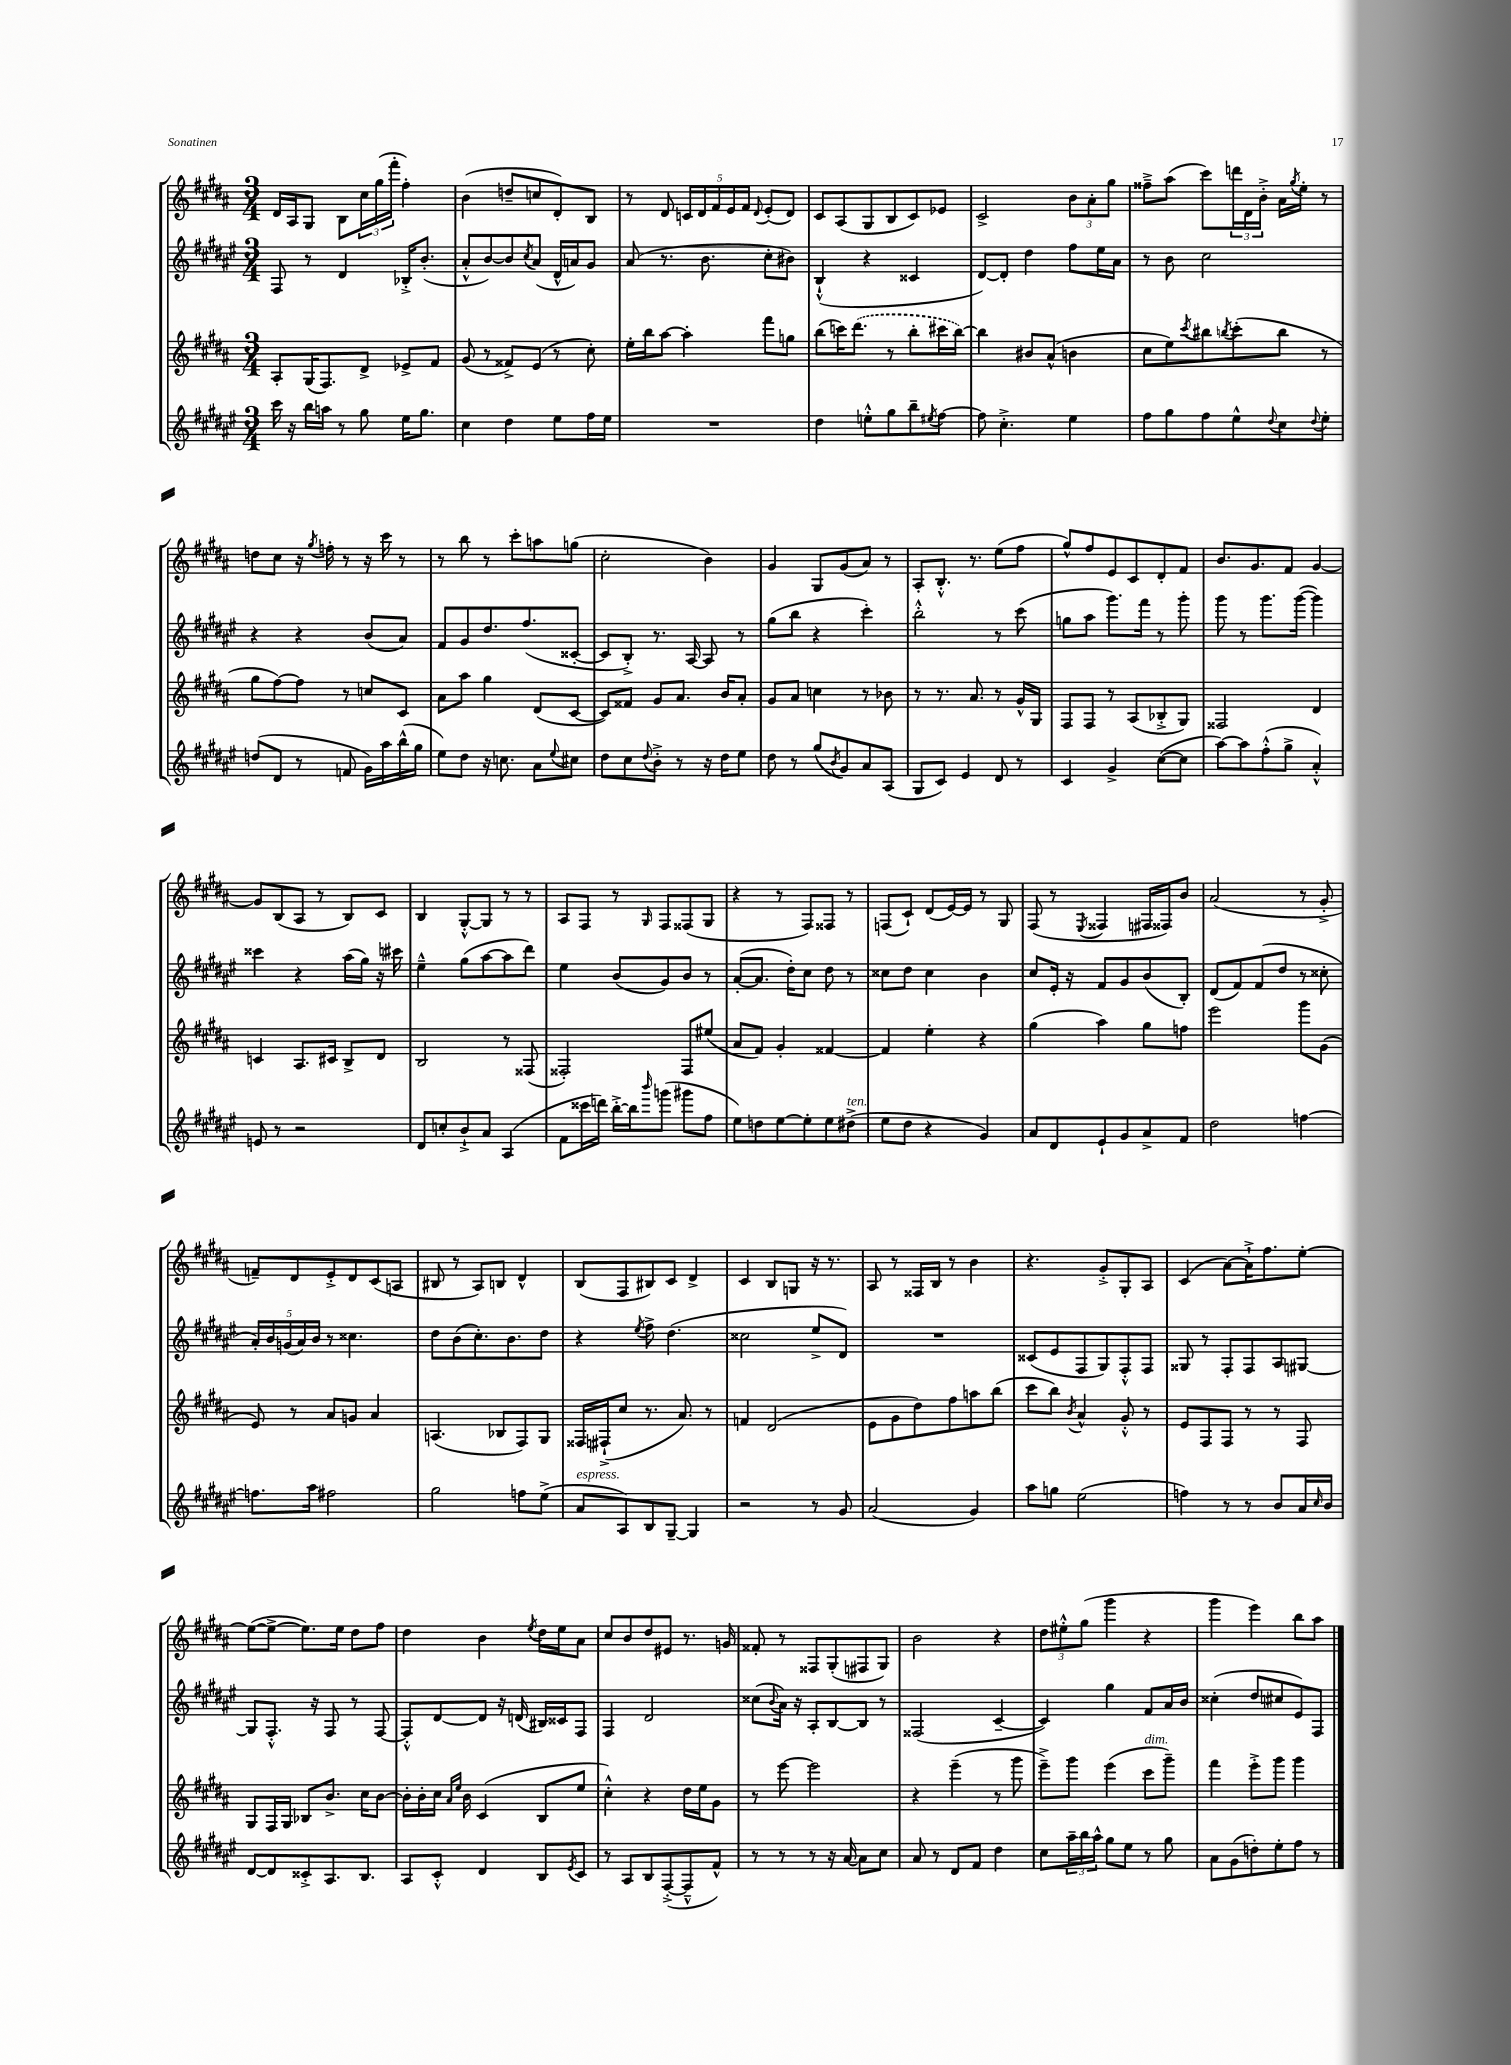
<<
\new StaffGroup <<
\new Staff = "s0" {
    \clef treble \key b \major \numericTimeSignature \time 3/4
    dis'16 ais16 gis8 b8 \tuplet 3/2 { cis''16 gis''16( fis'''16-. } fis''4-.) |
    b'4( d''8-- c''8 dis'8-.) b8 |
    r8 dis'8 \tuplet 5/4 { c'16 dis'16 fis'16 e'16 fis'16 } \appoggiatura { dis'8 } e'8-.( dis'8) |
    cis'8 ais8( gis8 b8 cis'8) ees'8 |
    cis'2-> \tuplet 3/2 { b'8 ais'8-. gis''8 } |
    fisis''8---> ais''8( cis'''8) \tuplet 3/2 { d'''16 dis'16 b'16-.-> } ais'16 \acciaccatura { gis''8 } e''16-. r8 |
    d''8 cis''8 r16 \acciaccatura { gis''8 } f''16-. r8 r16 cis'''16 r8 |
    r8 b''8 r8 cis'''8-. a''8 g''8( |
    cis''2-. b'4) |
    gis'4 gis8 gis'8( ais'8) r8 |
    ais8-. b8.-.-^ r8. e''8( fis''8 |
    gis''8-^) fis''8 e'8 cis'8 dis'8-. fis'8 |
    b'8. gis'8. fis'8 gis'4~ |
    gis'8 b8( ais8 r8 b8) cis'8 |
    b4 gis8~-.-^ gis8 r8 r8 |
    ais8 fis8 r8 \grace { gis16 } fis8 fisis8( gis8 |
    r4 r8 fis8) fisis8 r8 |
    f8( cis'8-!) dis'8( e'16~) e'16 r8 gis8 |
    fis8( r8 \acciaccatura { e8 } fisis4 fis16 fisis16) b'8 |
    ais'2( r8 gis'8-.-> |
    f'8--) dis'8 e'8-.-> dis'8 cis'8( a8 |
    bis8 r8 ais8) b8 dis'4-^ |
    b8( fis8 bis8) cis'8 dis'4-> |
    cis'4 b8 g8 r16 r8. |
    ais8 r8 fisis16 b16 r8 b'4 |
    r4. gis'8-.-> gis8-. ais8 |
    cis'4( ais'8~) ais'16-!-> fis''8. e''8~-. |
    e''8~( e''8~-> e''8.) e''16 dis''8 fis''8 |
    dis''4 b'4 \acciaccatura { e''8 } dis''16 e''16 ais'8 |
    cis''8 b'8 dis''8 eis'8 r8. g'16 |
    fisis'8-. r8 fisis8 gis8-.( fis8 gis8) |
    b'2 r4 |
    \tuplet 3/2 { dis''8 eis''8-.-^ gis''8( } gis'''4 r4 |
    gis'''4 e'''4) b''8 ais''8 \bar "|." |
}
\new Staff = "s1" {
    \clef treble \key fis \major \numericTimeSignature \time 3/4
    fis8 r8 dis'4 bes16-.-> b'8.-.( |
    ais'8-.-^ b'8~) b'8 \acciaccatura { cis''8 } ais'8( dis'16-^ a'16) gis'8 |
    ais'8( r8. b'8. cis''8-. bis'8) |
    b4-!-^( r4 cisis'4 |
    dis'8~) dis'8-. dis''4 fis''8 eis''16 ais'16 |
    r8 b'8 cis''2 |
    r4 r4 b'8( ais'8) |
    fis'8 gis'8 dis''8. fis''8.( cisis'8~-. |
    cisis'8 b8-.->) r8. ais16~ ais8 r8 |
    gis''8( b''8 r4 cis'''4-.) |
    b''2-.-^ r8 cis'''8( |
    g''8 ais''8 gis'''8.) fis'''16 r8 gis'''8-. |
    gis'''8 r8 gis'''8. gis'''16~( gis'''4) |
    cisis'''4 r4 ais''16( gis''16) r16 cis'''16 |
    eis''4---^ gis''8( ais''8~ ais''8 dis'''8) |
    eis''4 b'8( gis'8) b'8 r8 |
    ais'8~-.( ais'8. dis''16-.) cis''8 dis''8 r8 |
    cisis''8 dis''8 cisis''4 b'4 |
    cis''8 eis'16-. r16 fis'8 gis'8 b'8( b8-.) |
    dis'8( fis'8) fis'8( dis''8 r8 cisis''8-. |
    \tuplet 5/4 { ais'16-.) b'16 g'16( ais'16) b'16 } r8 cisis''4. |
    dis''8 b'8( cis''8.-.) b'8. dis''8 |
    r4 \acciaccatura { eis''8 } fis''8-> dis''4.( |
    cisis''2 eis''8-> dis'8) |
    R2. |
    cisis'8( eis'8 fis8 gis8) fis8-.-^ fis8 |
    gisis8 r8 fis8-. fis8 ais8 gis8~ |
    gis8 fis8.-.-^ r16 fis8 r8 fis8~ |
    fis8-.-^ dis'8~ dis'8 r16 d'16( bis16) cisis'16 fis8 |
    fis4 dis'2 |
    cisis''8( \appoggiatura { b'8 } ais'16) r16 ais8-. b8~ b8 r8 |
    fisis2( cis'4~-- |
    cis'4) gis''4 fis'8 ais'16 b'16 |
    cisis''4-.( dis''8 cis''8 eis'8) fis8 \bar "|." |
}
\new Staff = "s2" {
    \clef treble \key b \major \numericTimeSignature \time 3/4
    ais8-. gis16( fis8.) dis'8-> ees'8-> fis'8 |
    gis'8( r8 fisis'8->) e'8( r8 cis''8-.) |
    e''16-. b''16 ais''8~ ais''4-. fis'''8 g''8 |
    b''8( c'''16) \once \slurDashed dis'''8.( r8 b''8-. cis'''16 b''16~) |
    b''4 bis'8 ais'8-^( b'4 |
    cis''8 e''8) \acciaccatura { cis'''8 } bis''8 \acciaccatura { b''8 } cis'''8-.( b''8 r8 |
    gis''8 fis''8~) fis''8 r8 c''8 cis'8 |
    ais'8 ais''8 gis''4 dis'8( cis'8~ |
    cis'8) fisis'8 gis'8 ais'8. b'16 ais'8-. |
    gis'8 ais'8 c''4 r8 bes'8 |
    r8 r8. ais'8. r8 gis'16-^ gis16 |
    fis8 fis8 r8 ais8( bes8-.-> gis8) |
    fisis2 dis'4 |
    c'4 ais8. cis'16 b8-> dis'8 |
    b2 r8 fisis8( |
    fisis2-.) fisis8 eis''8( |
    ais'8 fis'8) gis'4-. fisis'4~ |
    fisis'4 e''4-. r4 |
    gis''4( ais''4) gis''8 f''8 |
    e'''2 gis'''8 gis'8( |
    e'8) r8 ais'8 g'8 ais'4 |
    a4.( bes8 fis8) gis8 |
    fisis16 fis16-!->( cis''8 r8. ais'8.) r8 |
    f'4 dis'2( |
    e'8 gis'8 dis''8) fis''8 a''8 b''8( |
    cis'''8 b''8) \acciaccatura { b'8 } ais'4-^ gis'8-.-^ r8 |
    e'8 fis8 fis8 r8 r8 fis8 |
    gis8 fis16 gis16 bes8 b'8.-> cis''16 b'8~ |
    b'16-. b'16-. cis''16 \grace { ais'16 e''16 } b'16 cis'4( b8 e''8 |
    cis''4-.-^) r4 dis''16 e''16 gis'8 |
    r8 e'''8~ e'''2 |
    r4 e'''4--( r8 gis'''8 |
    e'''8--->) gis'''8 e'''4( cis'''8^\markup { \italic "dim." } gis'''8--) |
    fis'''4 e'''8-.-> gis'''8 gis'''4 \bar "|." |
}
\new Staff = "s3" {
    \clef treble \key fis \major \numericTimeSignature \time 3/4
    cis'''16 r16 b''16 a''16 r8 gis''8 eis''16 gis''8. |
    cis''4 dis''4 eis''8 fis''16 eis''16 |
    R2. |
    dis''4 e''8-.-^ gis''8 b''8-- \acciaccatura { eis''8 } fis''8~ |
    fis''8 cis''4.-.-> eis''4 |
    fis''8 gis''8 fis''8 eis''8-^ \appoggiatura { dis''8 } cis''8 \appoggiatura { dis''8 } eis''8-. |
    d''8( dis'8 r8 f'8 gis'16) ais''16 b''16-^( gis''16 |
    eis''8) dis''8 r16 c''8. ais'8 \appoggiatura { eis''8 } cis''8 |
    dis''8 cis''8 \appoggiatura { dis''8 } b'8-.-> r8 r16 dis''16 eis''8 |
    dis''8 r8 gis''8( \acciaccatura { b'8 } gis'8) ais'8 ais8( |
    gis8 cis'8) eis'4 dis'8 r8 |
    cis'4 gis'4-> cis''8~( cis''8 |
    ais''8~) ais''8 fis''8-.-^( gis''8-> ais'4-.-^) |
    e'8 r8 r2 |
    dis'8 c''8-. b'8-!-> ais'8 ais4( |
    fis'8 cisis'''16 d'''16) b''16~-.-> b''16 \grace { b'''16 } g'''8( gis'''8 fis''8 |
    eis''8) d''8 eis''8~ eis''8-. eis''8 dis''8->^\markup { \italic "ten." }( |
    eis''8 dis''8 r4 gis'4) |
    ais'8 dis'8 eis'8-! gis'8 ais'8-> fis'8 |
    dis''2 f''4~ |
    f''8. ais''16 fis''2 |
    gis''2 f''8 eis''8->( |
    ais'8^\markup { \italic "espress." } ais8) b8 gis8~-- gis4 |
    r2 r8 gis'8 |
    ais'2( gis'4) |
    ais''8 g''8 eis''2( |
    f''4) r8 r8 b'8 ais'16 \grace { cis''16 } b'16 |
    dis'8~ dis'8 cisis'8-.-> ais8. b8. |
    ais8 cis'8-.-^ dis'4 b8 \acciaccatura { eis'8 } cis'8 |
    r8 ais8 b8 fis8~-.->( fis8---^ fis'8-^) |
    r8 r8 r8 r16 ais'16~ ais'8 cis''8 |
    ais'8 r8 dis'8 fis'8 dis''4 |
    cis''8 \tuplet 3/2 { ais''16-- b''16 ais''16-^ } gis''8 eis''8 r8 gis''8 |
    ais'8 gis'8( d''8-.) eis''8-. fis''8 r8 \bar "|." |
}
>>
>>
\layout { \context { \Score \remove "Bar_number_engraver" } }
